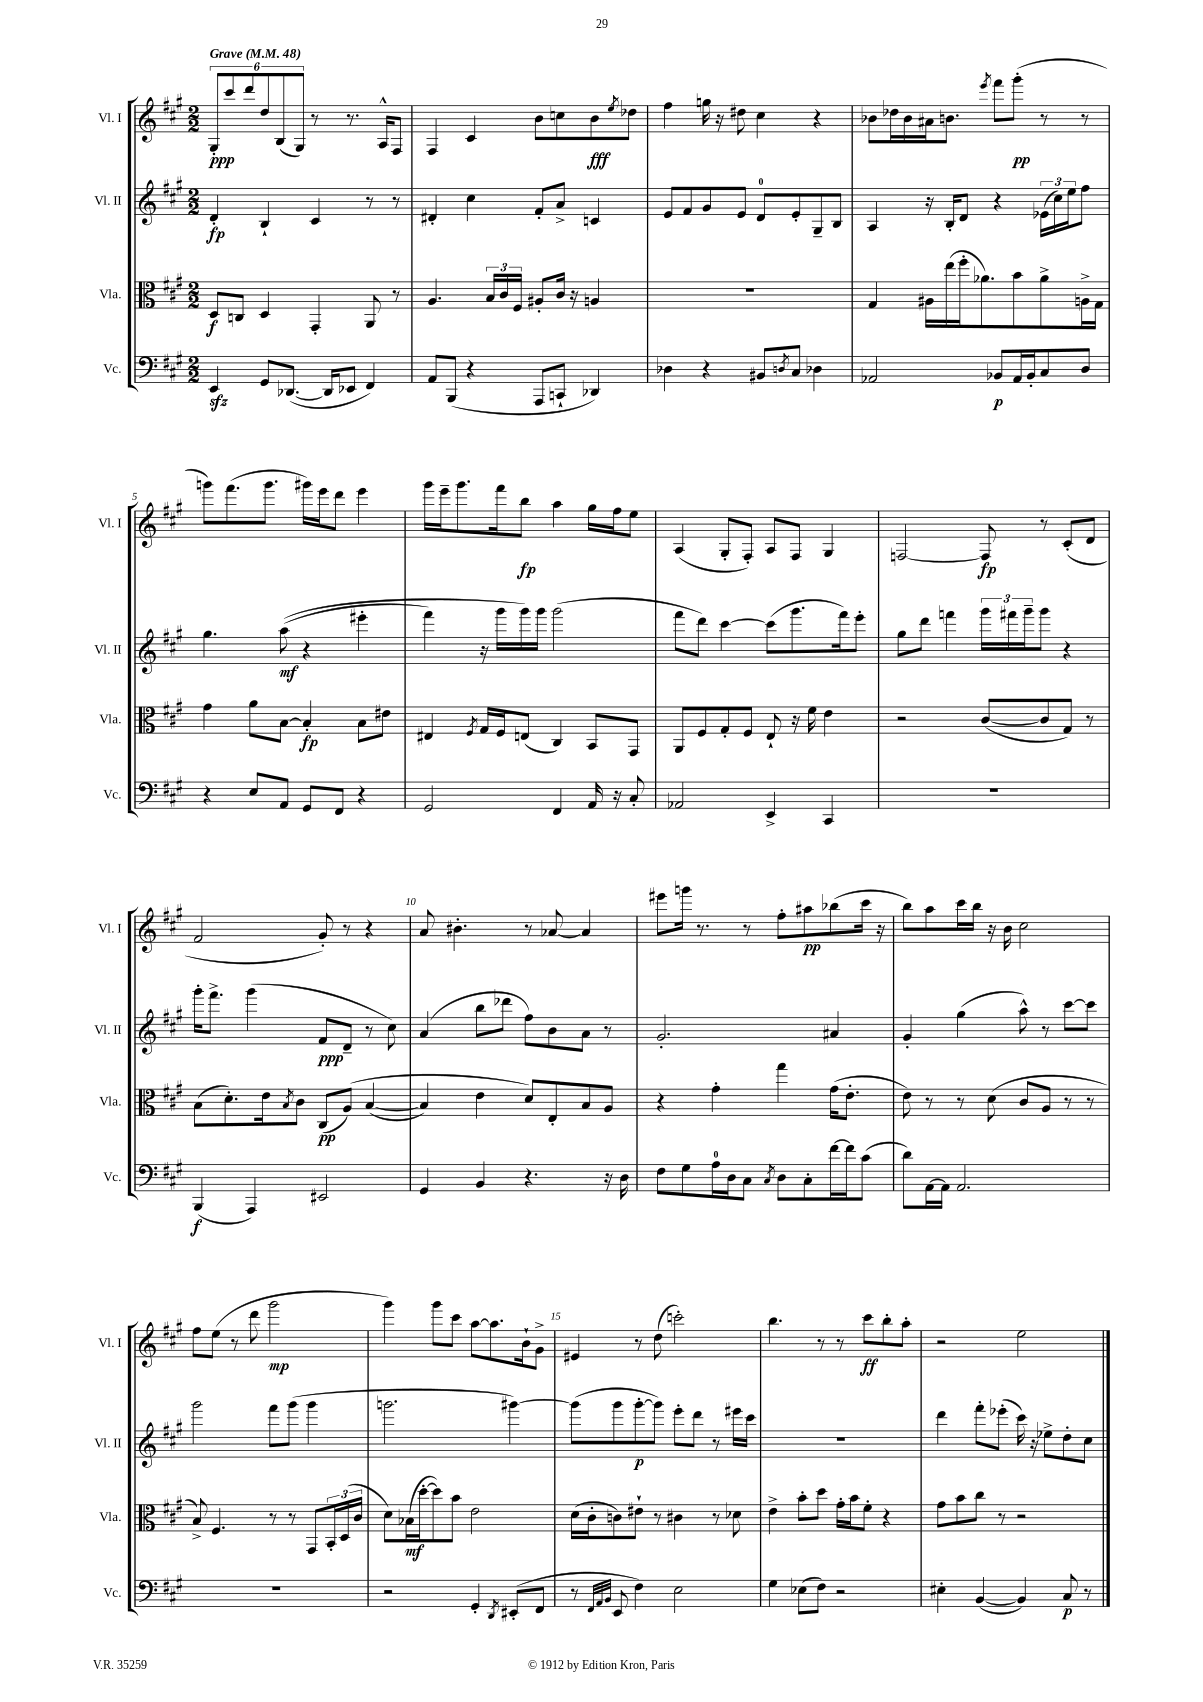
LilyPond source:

<<
\new StaffGroup <<
\new Staff = "s0" \with { instrumentName = "Vl. I" shortInstrumentName = "Vl. I" } {
    \clef treble \key a \major \numericTimeSignature \time 2/2 \tempo "Grave" 4 = 48
    \tuplet 6/4 { gis8-.\ppp cis'''8 d'''8 d''8 b8( gis8) } r8 r8. a16-^ fis8 |
    fis4 cis'4 b'8 c''8 b'8\fff \acciaccatura { e''8 } des''8 |
    fis''4 g''16 r16 dis''8 cis''4 r4 |
    bes'8 des''16 bes'16 ais'16 b'8. \acciaccatura { e'''8 } fis'''8 gis'''8-.\pp( r8 r8 |
    g'''8) fis'''8.( g'''8. gis'''16) e'''16 d'''8 e'''4 |
    gis'''16 e'''16-- gis'''8. fis'''16 b''8\fp a''4 gis''16 fis''16 e''8 |
    a4( gis8-. fis8-.) a8 fis8 gis4 |
    f2~ f8\fp r8 cis'8-.( d'8 |
    fis'2 gis'8-.) r8 r4 |
    a'8 bis'4.-. r8 aes'8~ aes'4 |
    eis'''8 g'''16 r8. r8 fis''8-. ais''8\pp bes''8( cis'''16 r16 |
    b''8) a''8 cis'''16 b''16 r16 b'16 cis''2 |
    fis''8 e''8( r8 d'''8 gis'''2\mp |
    gis'''4) gis'''8 cis'''8 a''8~ a''8. b'16-! gis'8-> |
    eis'4 r8 d''8( c'''2-.) |
    b''4. r8 r8 cis'''8\ff b''8-. a''8-. |
    r2 e''2 \bar "|." |
}
\new Staff = "s1" \with { instrumentName = "Vl. II" shortInstrumentName = "Vl. II" } {
    \clef treble \key a \major \numericTimeSignature \time 2/2
    d'4-.\fp b4-! cis'4 r8 r8 |
    dis'4-. cis''4 fis'8-. a'8-> c'4 |
    e'8 fis'8 gis'8 e'8 d'8-0 e'8-. gis8-- b8 |
    a4 r16 b16-. d'8 r4 \tuplet 3/2 { ees'16( cis''16) e''16 } fis''8 |
    gis''4. a''8\mf(\( r4 eis'''4-. |
    fis'''4) r16 gis'''16 gis'''16\) gis'''16 gis'''2( |
    fis'''8 d'''8) cis'''4~ cis'''8( gis'''8. fis'''16) e'''8-. |
    gis''8 d'''8 f'''4 \tuplet 3/2 { gis'''16 fis'''16 gis'''16-- } gis'''8 r4 |
    gis'''16-. fis'''8.-> gis'''4( fis'8\ppp d'8-- r8 cis''8) |
    a'4( b''8 des'''8 fis''8) b'8 a'8 r8 |
    gis'2.-. ais'4 |
    gis'4-. gis''4( a''8-^) r8 cis'''8~ cis'''8 |
    gis'''2 fis'''8 gis'''8( gis'''4 |
    g'''2. gis'''4~) |
    gis'''8( gis'''8 gis'''8~-.\p gis'''8) e'''8-. d'''8 r8 eis'''16 cis'''16 |
    R1 |
    d'''4 fis'''8-. ees'''8-.( cis'''16) r16 ees''8-> d''8-. cis''8 \bar "|." |
}
\new Staff = "s2" \with { instrumentName = "Vla." shortInstrumentName = "Vla." } {
    \clef alto \key a \major \numericTimeSignature \time 2/2
    d8\f c8 d4 gis,4-. a,8 r8 |
    a4. \tuplet 3/2 { b16 cis'16 fis16 } ais8-. cis'16 r16 a4 |
    R1 |
    gis4 ais16 e''16( fis''16-. aes'8.) b'8 aes'8-> a16-> gis16 |
    gis'4 a'8 b8~ b4-.\fp b8 eis'8 |
    eis4 \acciaccatura { fis8 } gis16 fis16 e8( cis4) b,8 gis,8 |
    a,8 fis8 gis8-. fis8 e8-! r16 fis'16 e'4 |
    r2 cis'8~( cis'8 gis8) r8 |
    b8( d'8.-.) e'16 \acciaccatura { b8 } cis'8 cis8\pp( a8)\( b4~( |
    b4) e'4 d'8\) e8-. b8 a8 |
    r4 gis'4-. gis''4 gis'16( e'8.-. |
    e'8) r8 r8 d'8( cis'8 a8 r8 r8 |
    b8->) fis4. r8 r8 gis,8 \tuplet 3/2 { b,16-. d16( cis'16 } |
    d'8) bes16\mf( d''16~-. d''8) b'8 e'2 |
    d'16( cis'16-. c'8) eis'8-! r8 cis'4 r8 des'8 |
    e'4-> b'8-. d''8 gis'16-. b'16 fis'8-. r4 |
    gis'8 b'8 cis''8 r8 r2 \bar "|." |
}
\new Staff = "s3" \with { instrumentName = "Vc." shortInstrumentName = "Vc." } {
    \clef bass \key a \major \numericTimeSignature \time 2/2
    e,4\sfz gis,8 des,8.~( des,16 ees,8 fis,4) |
    a,8 b,,8( r4 a,,8 c,8-! des,4) |
    des4 r4 bis,8 \acciaccatura { d8 } cis8 des4 |
    aes,2 bes,8\p aes,16 bes,16-. cis8 d8 |
    r4 e8 a,8 gis,8 fis,8 r4 |
    gis,2 fis,4 a,16 r16 cis8-. |
    aes,2 e,4-> cis,4 |
    R1 |
    b,,4\f( a,,4) eis,2 |
    gis,4 b,4 r4. r16 d16 |
    fis8 gis8 a16-0 d16 cis8 \acciaccatura { cis8 } d8 cis8-. fis'16~ fis'16 cis'8( |
    d'8) a,16~ a,16 a,2. |
    R1 |
    r2 gis,4-. \acciaccatura { d,8 } eis,8-.( fis,8 |
    r8 \grace { fis,32 a,32 b,32 } e,8 fis4) e2 |
    gis4 ees8( fis8) r2 |
    eis4-. b,4~( b,4) cis8\p r8 \bar "|." |
}
>>
>>
\layout { \context { \Score \override BarNumber.break-visibility = ##(#f #t #t) barNumberVisibility = #(every-nth-bar-number-visible 5) } }
